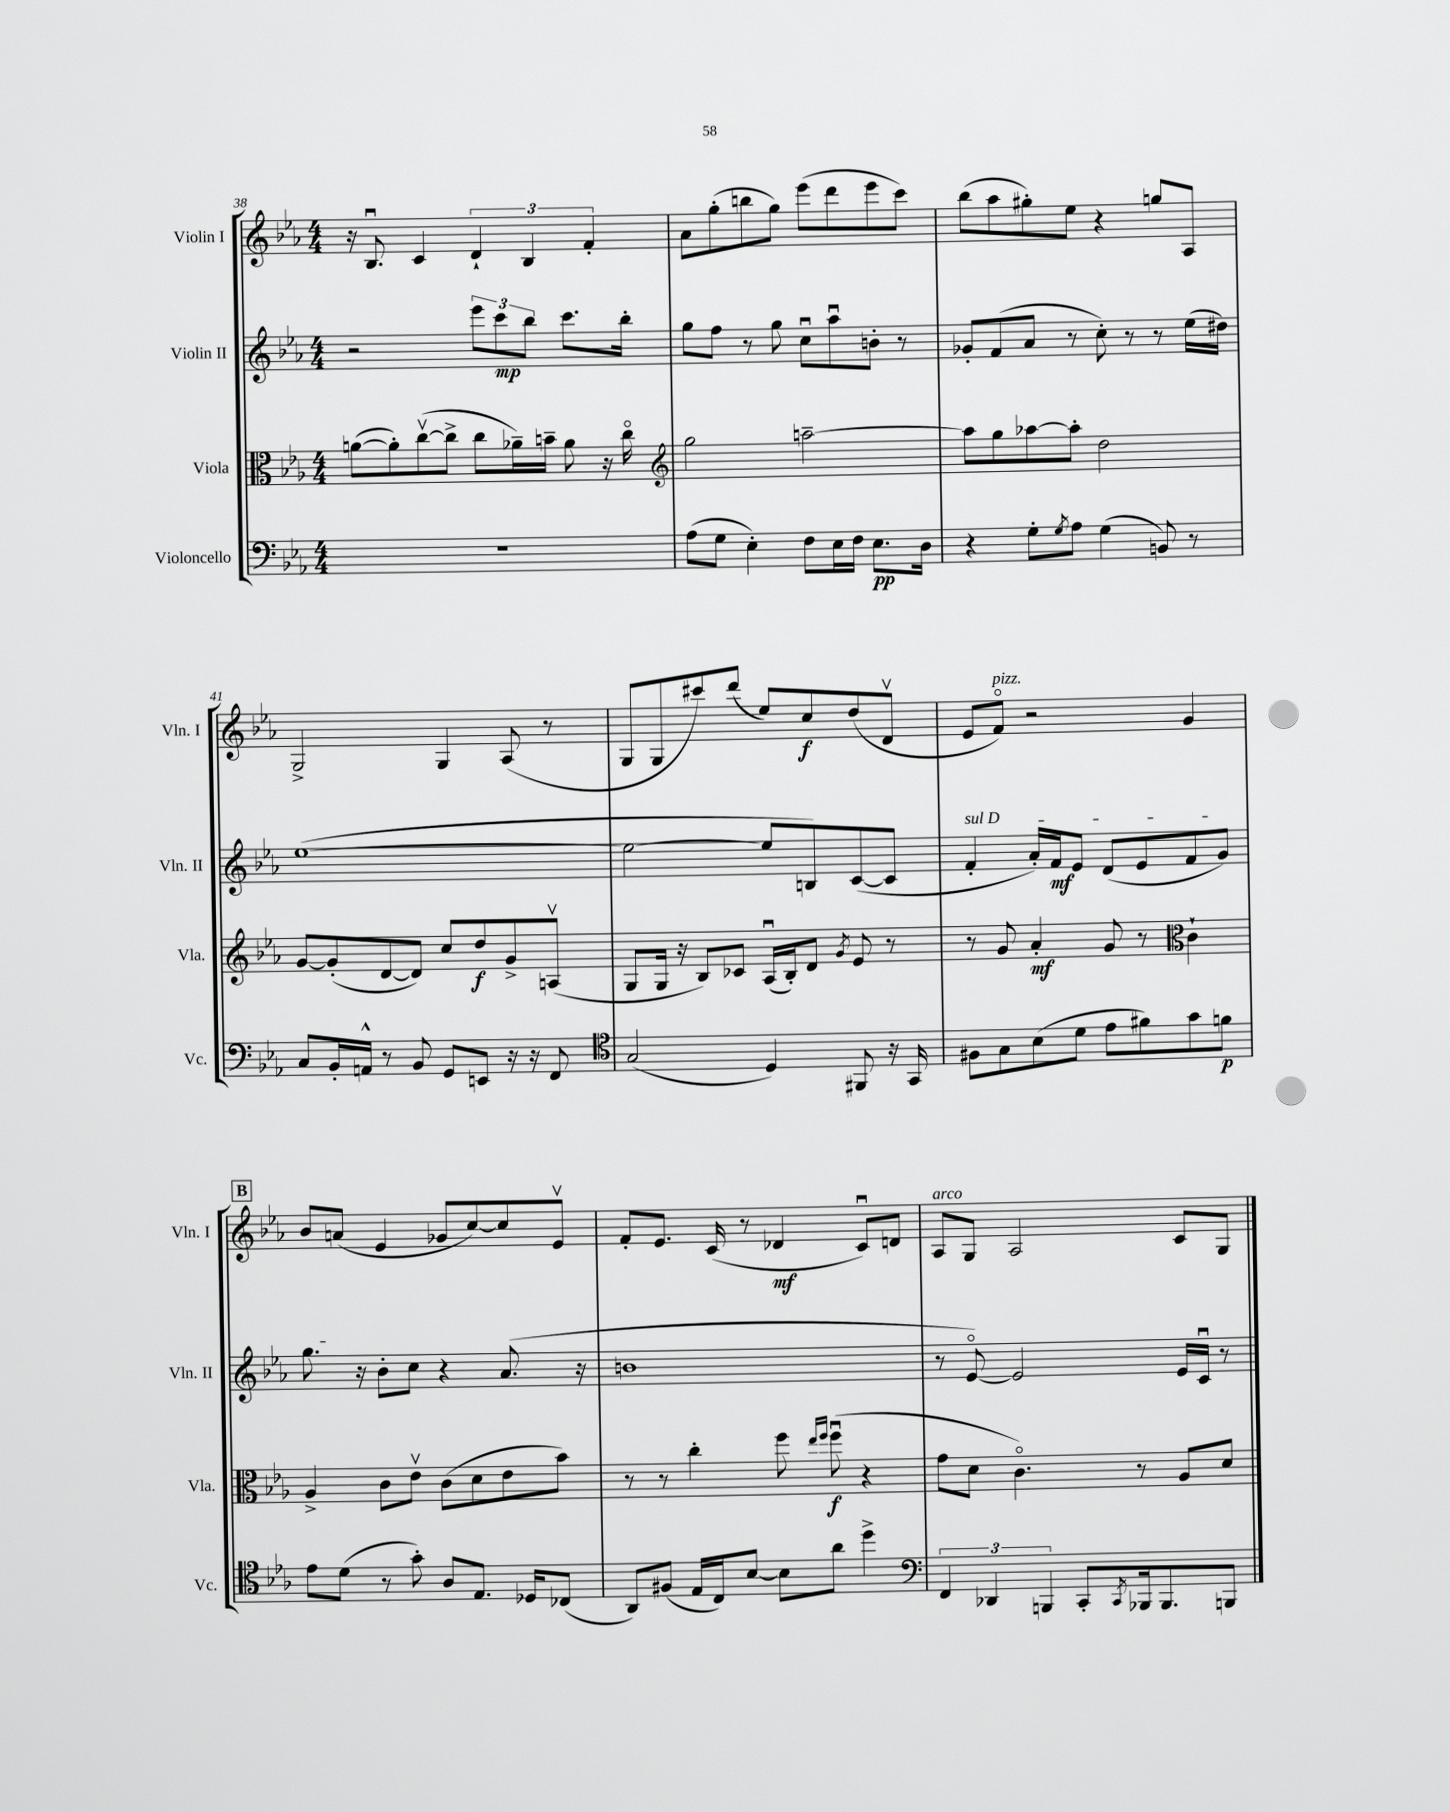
<<
\new StaffGroup <<
\new Staff = "s0" \with { instrumentName = "Violin I" shortInstrumentName = "Vln. I" } {
    \clef treble \key ees \major \numericTimeSignature \time 4/4
    r16 bes8.\downbow c'4 \tuplet 3/2 { d'4-! bes4 f'4-. } |
    aes'8 g''8-.( b''8 g''8) ees'''8( d'''8 ees'''8 c'''8) |
    bes''8( aes''8 gis''8-.) ees''8 r4 g''8 aes8 |
    g2-> g4 aes8( r8 |
    g8 g8 cis'''8) d'''8( ees''8) c''8\f d''8( d'8\upbow |
    ees'8 f'8\flageolet^\markup { \italic "pizz." }) r2 g'4 |
    \mark \markup { \box "B" } bes'8 a'8( ees'4 ges'8 c''8~) c''8 ees'8\upbow |
    f'8-. ees'8. c'16( r8 des'4\mf c'8\downbow) d'8 |
    aes8^\markup { \italic "arco" } g8 aes2 c'8 g8 \bar "|." |
}
\new Staff = "s1" \with { instrumentName = "Violin II" shortInstrumentName = "Vln. II" } {
    \clef treble \key ees \major \numericTimeSignature \time 4/4
    r2 \tuplet 3/2 { ees'''8 c'''8\mp bes''8 } c'''8. bes''16-. |
    g''8 f''8 r8 g''8 c''8\downbow aes''8\downbow b'8-. r8 |
    ges'8-. f'8( aes'8 r8 c''8-.) r8 r8 ees''16( dis''16) |
    ees''1~( |
    ees''2~ ees''8 b8) c'8~( c'8 |
    \once \override TextSpanner.bound-details.left.text = \markup { \italic "sul D" } f'4-.\startTextSpan aes'16-.) f'16\mf ees'8 d'8( ees'8 f'8 g'8) |
    \mark \markup { \box "B" } g''8.\stopTextSpan r16 bes'8-. c''8 r4 aes'8.( r16 |
    b'1 |
    r8 ees'8~\flageolet) ees'2 ees'16 c'16\downbow r8 \bar "|." |
}
\new Staff = "s2" \with { instrumentName = "Viola" shortInstrumentName = "Vla." } {
    \clef alto \key ees \major \numericTimeSignature \time 4/4
    a'8~( a'8-.) c''8~\upbow( c''8-> c''8 aes'16--) b'16-- aes'8 r16 c''16\flageolet |
    \clef treble g''2 a''2~-- |
    a''8 g''8 aes''8~ aes''8-. d''2 |
    g'8~ g'8-.( d'8~ d'8) c''8 d''8\f g'8-> a8\upbow( |
    g8 g16 r16 bes8) ces'8 aes16\downbow( bes16-.) d'8 \acciaccatura { g'8 } ees'8 r8 |
    r8 g'8 aes'4-.\mf g'8 r8 \clef alto c'4-! |
    \mark \markup { \box "B" } aes4-> c'8 ees'8\upbow c'8( d'8 ees'8 bes'8) |
    r8 r8 c''4-. f''8 \grace { ees''16 f''16 } f''8\downbow\f( r4 |
    g'8 d'8 c'4.\flageolet) r8 aes8 d'8 \bar "|." |
}
\new Staff = "s3" \with { instrumentName = "Violoncello" shortInstrumentName = "Vc." } {
    \clef bass \key ees \major \numericTimeSignature \time 4/4
    R1 |
    aes8( g8 ees4-.) f8 ees16 f16 ees8.\pp d16 |
    r4 g8-. \acciaccatura { g8 } aes8 g4( b,8) r8 |
    c8 bes,16-. a,16-^ r8 bes,8 g,8 e,8 r16 r16 f,8 |
    \clef tenor g2( d4) fis,8 r16 g,16 |
    fis8 g8 bes8( d'8 ees'8 fis'8) g'8 f'8\p |
    \mark \markup { \box "B" } ees'8 d'8( r8 g'8-.) aes8 ees8. des16 ces8( |
    aes,8) fis8( ees16 c16) bes8~ bes8 aes'8 d''4-> |
    \clef bass \tuplet 3/2 { f,4 des,4 b,,4 } c,8-. \acciaccatura { c,8 } bes,,16 bes,,8. b,,8 \bar "|." |
}
>>
>>
\layout { \context { \Score currentBarNumber = #38 } }
